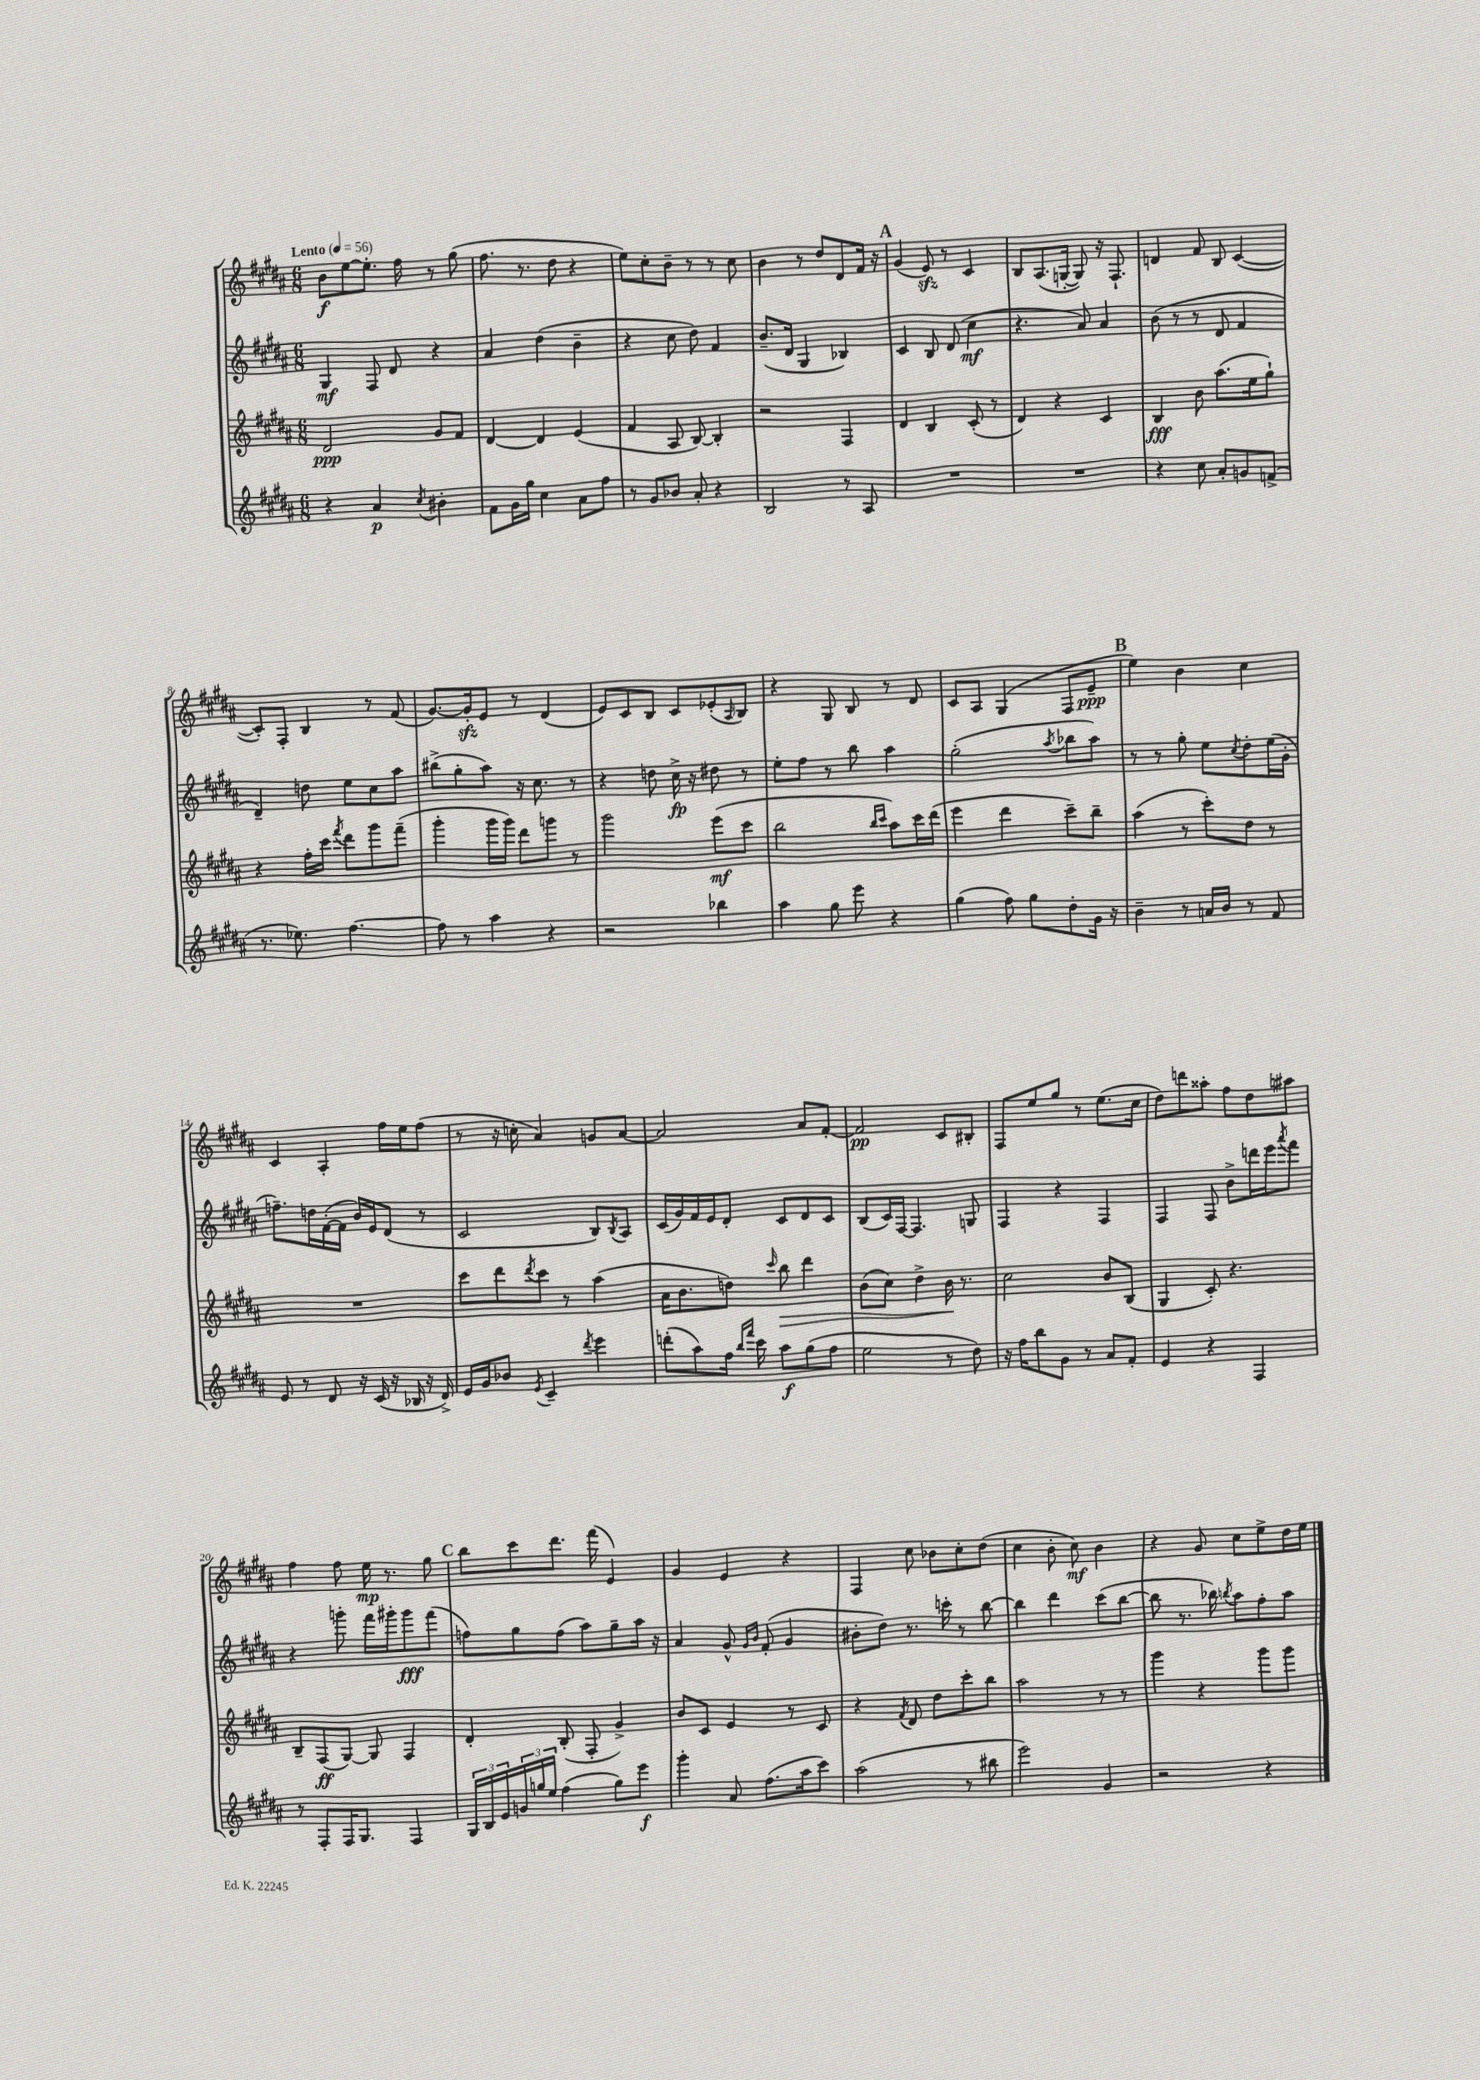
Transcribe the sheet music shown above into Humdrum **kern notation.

**kern	**kern	**kern	**kern
*staff4	*staff3	*staff2	*staff1
*clefG2	*clefG2	*clefG2	*clefG2
*k[f#c#g#d#a#]	*k[f#c#g#d#a#]	*k[f#c#g#d#a#]	*k[f#c#g#d#a#]
*M6/8	*M6/8	*M6/8	*M6/8
*MM56	*MM56	*MM56	*MM56
4r	2d#	4G#	8b
.	.	.	[8ee
4a#	.	8F#	8.ee']
.	.	8d#	.
.	.	.	16ff#
8qcc#	.	.	.
4b#'	8g#	4r	8r
.	8f#	.	(8gg#
=	=	=	=
8f#	[4d#	4a#	8.ff#
16g#	.	.	.
16gg#	.	.	8.r
4cc#	4d#]	(4dd#	.
.	.	.	8dd#
8a#	(4e	4b~	4r
8ff#	.	.	.
=	=	=	=
8r	4f#	4r	8ee)
8g#	.	.	8cc#'
8b-	8A#	8cc#	8b~
8a#'	[8B)	8dd#)	8r
4r	4B']	4f#	8r
.	.	.	8cc#
=	=	=	=
2B	2r	(8.b~	4b
.	.	16d#	.
.	.	4G#	8r
.	.	.	8dd#
8r	4F#	4B-)	8d#
8A#	.	.	16f#
.	.	.	16r
=	=	=	=
2.r	4d#	4c#	(4g#
.	4B	8B	8e)
.	.	(8d#	8r
.	(8c#'	4cc#	4c#
.	8r	.	.
=	=	=	=
2.r	4d#)	4.r	8B
.	.	.	(8.A#
.	4r	.	.
.	.	.	[16G'
.	.	8a#)	8G])
.	4c#	4a#	16r
.	.	.	8.F#`
=	=	=	=
4r	4B	(8b	4d
.	.	8r	.
8cc#	8b	8r	8f#
8a#'	(8.aa#	8d#	8B
8g	.	4f#	([4c#
.	16ee	.	.
(8f^	8gg#`)	.	.
=	=	=	=
8.r	4r	4d#~)	8c#'])
.	.	.	8F#'
8.ee-)	.	.	.
.	16ff#'	8dd	4B
.	16ccc#	.	.
.	8qfff#	.	.
[4.ff#	8ddd#	8ee	.
.	8ggg#	8cc#	8r
.	(8fff#~	8aa#	(8f#
=	=	=	=
8ff#]	4ggg#'	(8bb#^	[8.g#)
8r	.	8gg#'	.
.	.	.	16g#']
4aa#	16ggg#	8aa#)	8e
.	16ggg#)	.	.
.	8ddd#	16r	8r
.	.	8.cc#	.
4r	8ggg	.	(4d#
.	8r	8r	.
=	=	=	=
2r	2ggg#	4r	8e)
.	.	.	8c#
.	.	8dd	8B
.	.	16cc#^	8c#
.	.	16r	.
4bb-	(8eee	8dd#	(8e-'
.	.	.	16qqA#
.	8ccc#	8r	8B)
=	=	=	=
4aa#	2bb	8ee'	4r
.	.	8ff#	.
8gg#	.	8r	8G#
8eee	.	8bb	8B
.	16qqbb	.	.
.	16qqccc#	.	.
4r	8aa#)	4aa#	8r
.	16ccc#	.	8d#
.	(16ddd#	.	.
=	=	=	=
(4gg#	4eee	(2gg#'	8c#
.	.	.	8A#
8ff#)	4ddd#	.	(4G#
8gg#	.	.	.
.	.	8qaa#	.
8dd#'	8ccc#~)	8bb-	8F#
16g#	8bb~	8aa#)	8e~
16r	.	.	.
=	=	=	=
4b~	(4aa#	8r	4ee)
.	.	8r	.
8r	8r	8gg#'	4b
16a	8ccc#')	8ee	.
16b	.	.	.
.	.	8qcc#	.
8r	8dd#	8dd#'	4cc#
8f#	8r	(16ee	.
.	.	16g#'	.
=	=	=	=
8e	2.r	8.ff~)	4c#
8r	.	.	.
.	.	16dd	.
8d#	.	([16f#'	4A#'
.	.	16f#]	.
16r	.	16b)	.
(16c#	.	16e	.
16r	.	(8d#	16ff#
16B-	.	.	16ee
16r	.	8r	(8ff#
16d#^)	.	.	.
=	=	=	=
16e	8ccc#	2c#	8r
16g#	.	.	.
8b-	8ddd#	.	16r
.	.	.	16cc'
8qe	8qddd#	.	.
4c#~	8ccc#	.	4a#)
.	8r	.	.
8qddd#	.	.	.
4eee	(4aa#	8B)	8g
.	.	8qB	.
.	.	8A#	[8a#
=	=	=	=
(8ddd'	16a#	(16c#	2a#]
.	8.b	16g#)	.
8aa#)	.	16f#	.
.	.	16e	.
16ff#	8dd)	8d#'	.
16qqbb	.	.	.
16qqfff#	.	.	.
16ccc#	.	.	.
.	16qqccc#	.	.
8aa#	8bb	8c#	.
(8gg#	4ddd#	8d#	8a#
8ff#	.	8c#	[8f#'
=	=	=	=
2ee	(8b	(8B	2f#]
.	8cc#)	16c#)	.
.	.	[16F#	.
.	4dd#^	4.F#]	.
8r	16b	.	8c#
.	8.r	.	.
8dd#)	.	8G	8B#'
=	=	=	=
16r	2cc#	4F#	8F#
16ff#	.	.	.
8bb	.	.	8ee
8g#	.	4r	8gg#
8r	.	.	8r
8a#	8b	4F#	(8.ee
8f#'	(8B	.	.
.	.	.	16cc#
=	=	=	=
4e	4G#	4F#	8dd#)
.	.	.	8ddd
4r	8c#')	8F#	8aa##'
.	4.r	8b^	8ff#
4F#	.	16ddd	8dd#
.	.	16eee	.
.	.	8qaaa#	.
.	.	8fff#	8aa#
=	=	=	=
8r	8B~	4r	4ff#
8F#'	(8F#	.	.
16F#	[8G#)	8ggg'	8ff#
8.G#	.	.	.
.	8G#]	16fff#	16ee
.	.	16ggg#'	8.r
4F#	4F#	8ggg#	.
.	.	(8fff#	8gg#
=	=	=	=
24G#	4d#'	8ff)	8bb
24B	.	.	.
24e	.	.	.
24g	.	8gg#	8ccc#
24gg	.	.	.
24ee	.	.	.
(4ff#	(8B'	(8ff	8.ddd#
.	8F#'	8aa#)	.
.	.	.	(16fff#
8gg)	4g#^)	8gg#~	4e)
8eee	.	16aa#	.
.	.	16r	.
=	=	=	=
4ggg#'	8b	4a#	4g#
.	8c#	.	.
8a#	4e	8g#^^	4e
.	.	16qqg#	.
.	.	16qqb	.
(8.ff#	.	(8f#'	.
.	8r	4g#	4r
16aa#	.	.	.
8ccc#)	8c#	.	.
=	=	=	=
(2aa#	4r	8b#'	4F#
.	.	8dd#)	.
.	8qf#	.	.
.	8d#	8.r	8cc#
.	8dd#	.	8b-
.	.	16ccc'	.
8r	8ccc#'	8r	8cc#'
8bb#	8bb	[8bb	(8dd#
=	=	=	=
2eee)	2aa#	4bb]	4cc#
.	.	4ddd#	8b'
.	.	.	8cc#)
4g#	8r	(8ccc#	4b
.	8r	[8bb	.
=	=	=	=
2r	4ggg#	8bb]	4r
.	.	8.r	.
.	4r	.	8g#
.	.	16bb-)	.
.	.	8qbb	.
.	.	8aa#	8cc#
4r	8ggg#	8ff#'	8ee^
.	8ggg#	8aa#	16dd#
.	.	.	16ee
==	==	==	==
*-	*-	*-	*-
